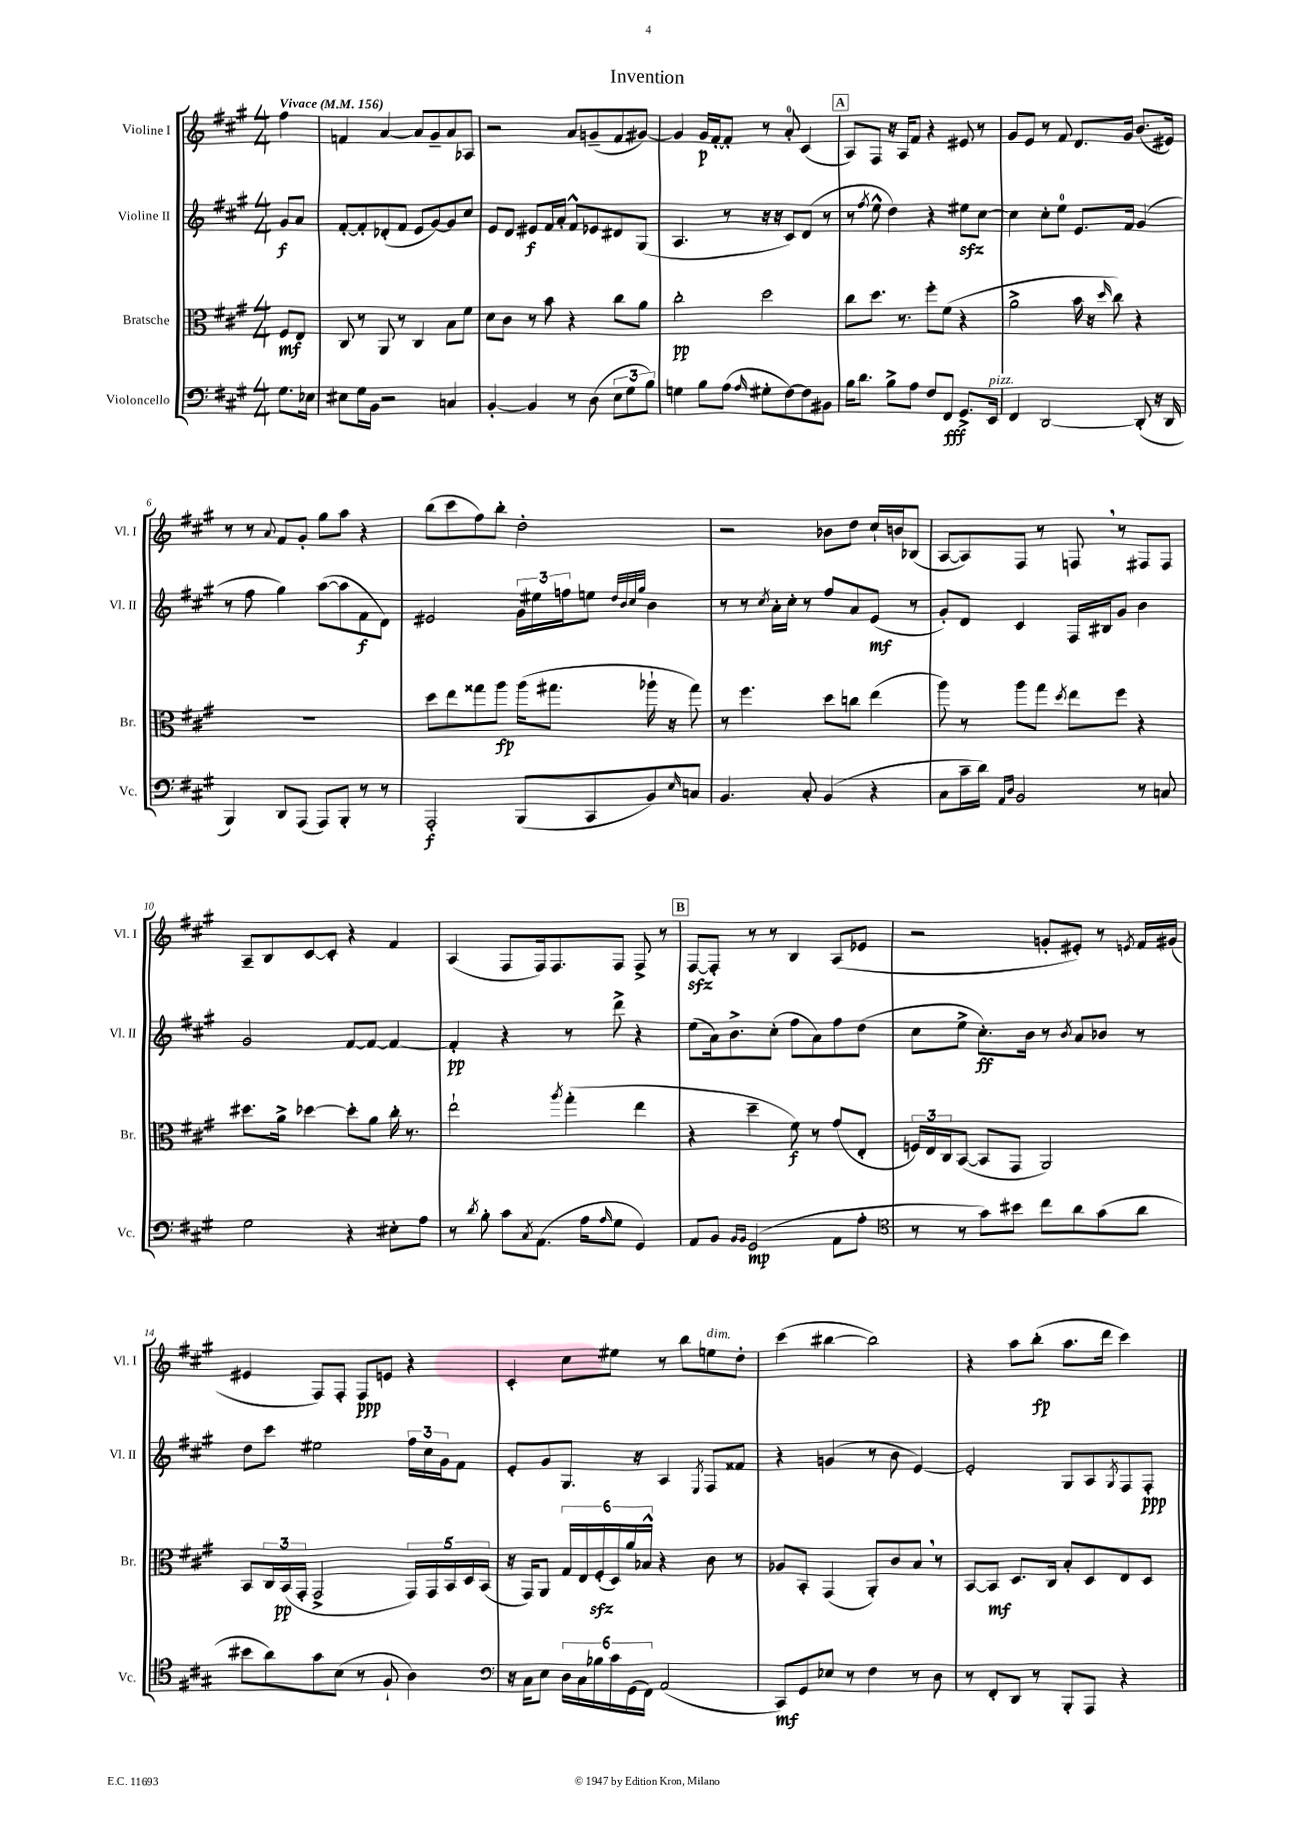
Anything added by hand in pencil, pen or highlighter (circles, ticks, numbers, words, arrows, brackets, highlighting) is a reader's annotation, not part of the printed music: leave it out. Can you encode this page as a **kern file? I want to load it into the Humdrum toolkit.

**kern	**kern	**kern	**kern
*staff4	*staff3	*staff2	*staff1
*clefF4	*clefC3	*clefG2	*clefG2
*k[f#c#g#]	*k[f#c#g#]	*k[f#c#g#]	*k[f#c#g#]
*M4/4	*M4/4	*M4/4	*M4/4
*MM156	*MM156	*MM156	*MM156
8.G#	8F#	8g#	4ff#
.	8E	8a	.
16E-	.	.	.
=	=	=	=
8E#	8C#	[8f#'	4f
16G#	8r	8f#']	.
16BB	.	.	.
2r	8AA	(8d-'	[4a
.	8r	8f#	.
.	4C#	8e	8a]
.	.	[8g#)	8g#~
4C	8B	8g#]	8a
.	8f#	8cc#	8A-
=	=	=	=
[4BB'	8d	8e	2r
.	8c#	8d	.
4BB]	8r	8e#	.
.	8b	16f#	.
.	.	16a'	.
8r	4r	8f#^^	8a
(8D	.	8e-	(8g~
12E	8cc#	8d#	8f#
12G#	.	.	.
.	8a	(8G#	[8g#)
12B)	.	.	.
=	=	=	=
4G	2cc#'	4.A	4g#]
8B	.	.	16g#
.	.	.	[16f#'
(8A	.	8r	8f#']
16qqA	.	.	.
8G#'	2dd	16r	8r
.	.	16r	.
[8F#)	.	8c#)	8a'
8F#]	.	(8d	(4c#
8BB#	.	8r	.
=	=	=	=
16B	8cc#	8r	8A)
8.d	.	.	.
.	.	8qff#	.
.	8.dd	8ee^^	8F#
8B^	.	4dd)	16r
.	8.r	.	16A
8A	.	.	8f#
8F#	8ff#'	4r	4r
8FF#	(8f#	.	.
8.GG#^	4r	8ee#	8e#
.	.	[8cc#	8r
16EE	.	.	.
=	=	=	=
4FF#	2a^	4cc#]	8g#
.	.	.	8e
[2DD	.	8cc#'	8r
.	.	8ee	8f#
.	16b	8.e	8.d
.	16r	.	.
.	16qqdd	.	.
.	8cc#)	.	.
.	.	16f#	16g#
(8DD']	4r	(4g#	(8.b
16r	.	.	.
16DD	.	.	16e#)
=	=	=	=
4BBB)	1r	8r	8r
.	.	8ff#	8r
.	.	.	8qqa
8DD	.	4gg#)	8f#
(8AAA	.	.	8g#'
8AAA)	.	([8aa	8gg#
8BBB'	.	8aa]	8aa
8r	.	8f#	4r
8r	.	8d)	.
=	=	=	=
2AAA'	8dd	2e#	(8bb
.	8ee	.	8ccc#
.	8gg##	.	8ff#)
.	8aa	.	8bb'
(8BBB	(16aa	24g#	2dd'
.	.	24ee#	.
.	8.gg#	.	.
.	.	24ff	.
8CC#	.	8ee	.
.	.	32qqdd	.
.	.	32qqb	.
.	.	32qqcc#	.
.	.	32qqgg#	.
8BB)	16aa-`	4b	.
.	16r	.	.
16qqE	.	.	.
8C	8gg#)	.	.
=	=	=	=
4.BB	8r	8r	2r
.	4.ff#	8r	.
.	.	8qcc#	.
.	.	16a'	.
.	.	16cc#'	.
8C#'	.	8r	.
(4BB	8dd	8ff#	8b-
.	8cc	8a	8dd
4r	(4ee	(8e	16cc#`
.	.	.	16b
.	.	8r	(8B-
=	=	=	=
8C#	8aa)	8g#')	[8A
16c#~	8r	8d	8A])
16d)	.	.	.
16qqAA	.	.	.
16qqD	.	.	.
2BB	8aa	4c#	8F#
.	8gg#	.	8r
.	8qdd	.	.
.	8ee	16F#	8F
.	.	16B#	.
.	8ff#	8g#	8r
8r	4r	4b	8F#
8C	.	.	8F#
=	=	=	=
2G#	8.dd#	2g#	8A~
.	.	.	8B
.	16a^	.	.
.	[4dd-	.	[8c#
.	.	.	8c#']
4r	8dd-']	[8f#	4r
.	8a	8f#_	.
8E#'	16cc#'	4f#_	4f#
.	8.r	.	.
8A	.	.	.
=	=	=	=
8r	2ee`	4f#']	(4A
8qd	.	.	.
8B'	.	.	.
8c#	.	4r	8F#
8qC#	.	.	.
(8.AA	.	.	16F#)
.	.	.	8.F#
.	8qaa	.	.
.	(4gg#'	8r	.
16A	.	.	.
16qqA	.	.	.
8G#	.	8ddd^	8F#
4GG#)	4ee	4r	8F#^
.	.	.	8r
=	=	=	=
8AA	4r	(8ee	[8F#
8BB	.	16a)	8F#']
.	.	8.b^	.
16qqBB	.	.	.
16qqBB	.	.	.
(2GG#	4dd~	.	8r
.	.	(8cc#'	8r
.	8f#)	8ff#	4B
.	8r	8a)	.
8AA	(8g#	8ff#	(8A
8A'	8E'	(8dd	8e-
=	=	=	=
*clefC4	*	*	*
8r	24F)	8cc#	2r
.	24E	.	.
.	24C#	.	.
8r	([8BB	8ee^	.
8g#)	8BB]	8.cc#')	.
8b#	8GG#	.	.
.	.	16b	.
8cc#	2AA)	8r	8g'
.	.	8qb	.
8a	.	8a	8e#')
(8g#	.	8b-	8r
.	.	.	8qe
8a	.	8r	16f#
.	.	.	(16g#
=	=	=	=
8b#	8BB	8dd	4e#
8a)	24C#	8ccc#	.
.	(24BB	.	.
.	24GG#'	.	.
8g#	2GG#^	2ee#	8F#)
(8B	.	.	8F#'
8r	.	.	8F#
8F#`	.	.	8e
4A)	20GG#)	24ff#	4r
.	.	24cc#	.
.	20GG#	.	.
.	.	24g#	.
.	20BB	.	.
.	.	8f#	.
.	20D	.	.
.	(20BB	.	.
=	=	=	=
*clefF4	*	*	*
16r	16r	8e'	4c#'
16C#	16GG#)	.	.
8E	8AA	8g#	.
24D	24G#	8.G#	8cc#
24C#	24E	.	.
24B-	(24F#'	.	.
24c#	24D)	.	8ee#
(24GG#	24a	.	.
.	.	16r	.
24FF#)	24B-^^	.	.
(2AA	4r	4A	8r
.	.	.	8bb
.	.	8qE	.
.	8c#	8F#	8ee
.	8r	8f##	8dd'
=	=	=	=
8CC#)	8A-	4r	(4ccc#
8GG#	8BB'	.	.
8E-	(4GG#	(4g	[4bb#
8r	.	.	.
4F#	8AA')	8r	2bb#])
.	8c#	8b	.
8r	8B	[4e)	.
8D	8r	.	.
=	=	=	=
8r	[8BB	2e']	4r
8FF#'	8BB]	.	.
8DD	8.D	.	8aa
8r	.	.	(8bb'
.	16C#	.	.
8BBB'	8B'	8G#	8.aa
8AAA	8D	8A	.
.	.	.	16ddd
.	.	8qG#	.
4r	8E	8F#	4ccc#)
.	8D	8F#'	.
==	==	==	==
*-	*-	*-	*-
